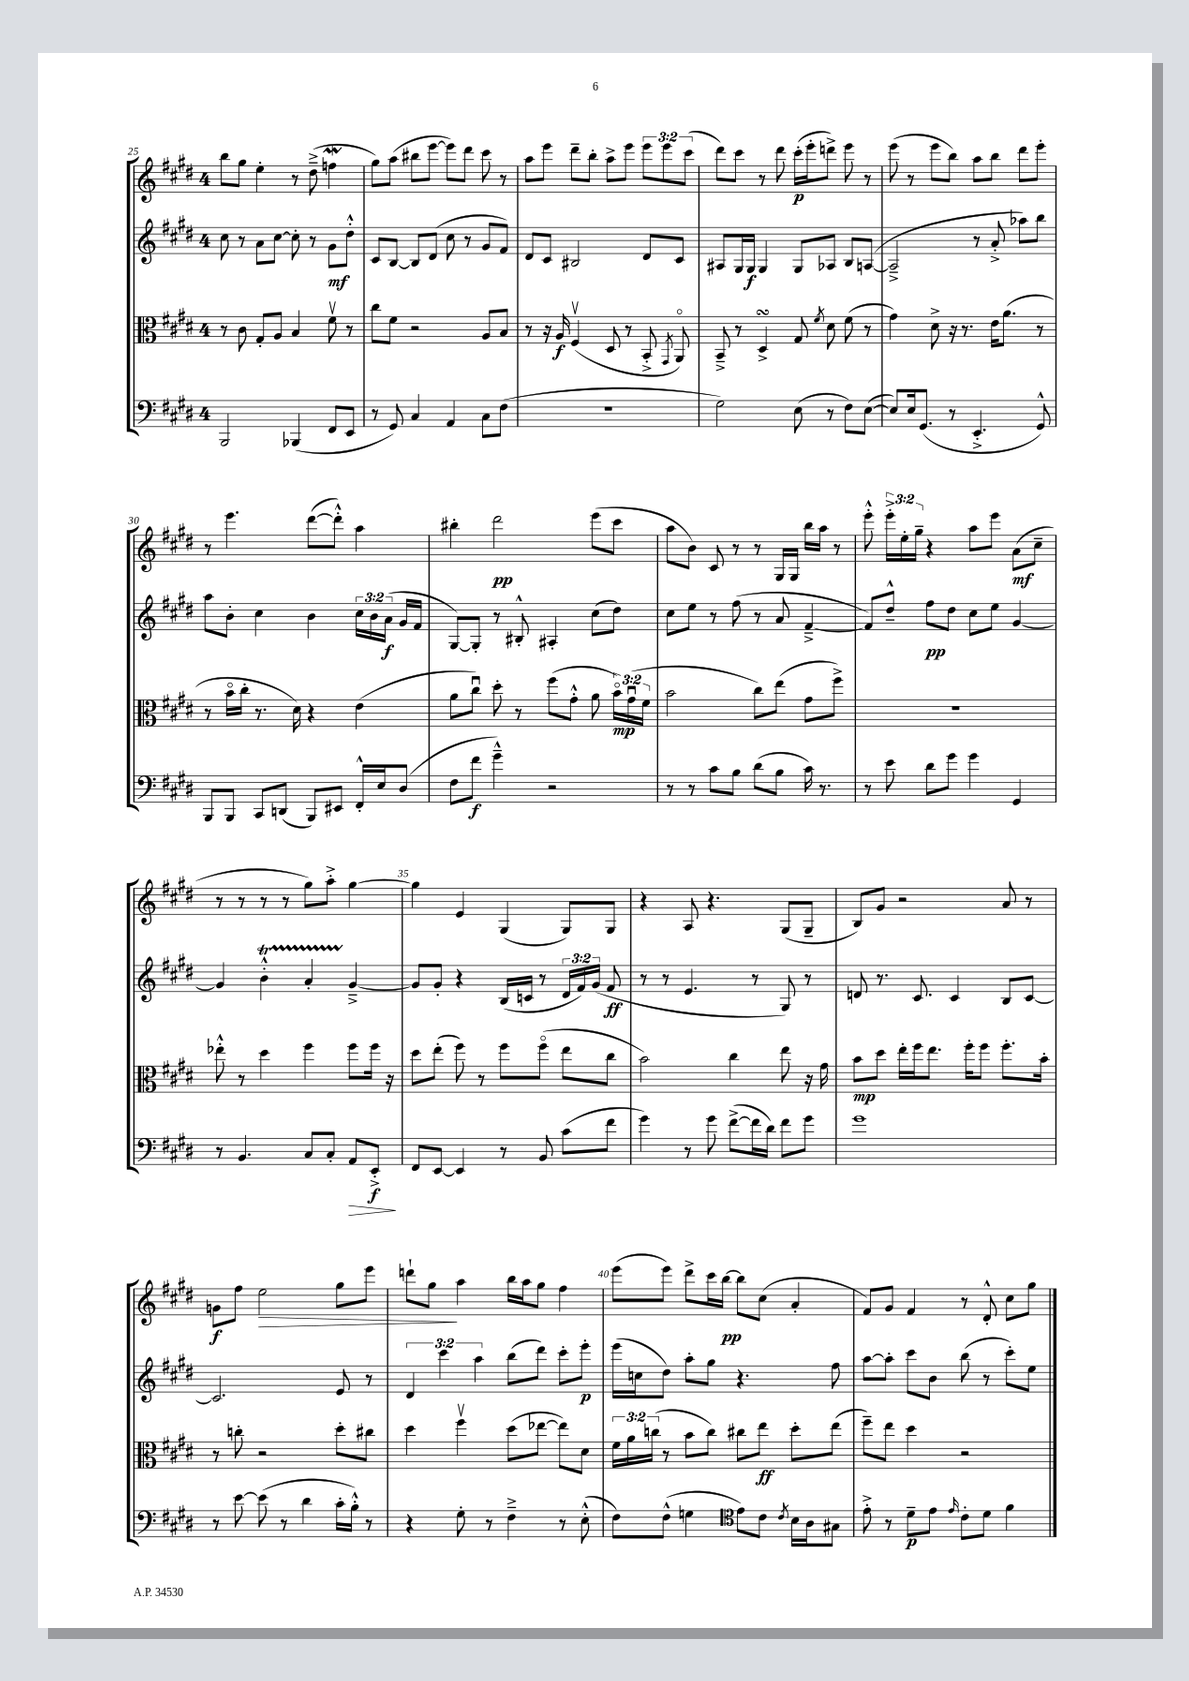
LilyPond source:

<<
\new StaffGroup <<
\new Staff = "s0" {
    \clef treble \key e \major \once \override Staff.TimeSignature.style = #'single-digit \time 4/4 \override Staff.TupletNumber.text = #tuplet-number::calc-fraction-text
    \autoBeamOff b''8[ gis''8] e''4-. r8 dis''8--->( f''4\mordent |
    gis''8[) a''8]( bis''8[ e'''8]~ e'''8[) dis'''8] cis'''8 r8 |
    a''8[ e'''8] dis'''8[-- b''8]-. a''8[-> e'''8] \tuplet 3/2 { e'''8[ e'''8 cis'''8]( } |
    dis'''8[) cis'''8] r8 dis'''8 cis'''16[-.\p( e'''16-. d'''8]->) e'''8 r8 |
    e'''8( r8 e'''8[ b''8]) a''8[ b''8] dis'''8[ e'''8]-. |
    r8 e'''4. dis'''8[~( dis'''8]-.-^) a''4 |
    bis''4-. dis'''2\pp e'''8[( cis'''8] |
    a''8[ b'8]) cis'8 r8 r8 gis16[ gis16] b''16[ a''16] r8 |
    e'''8-.-^ \tuplet 3/2 { e'''16[-.-> e''16-. gis''16]-- } r4 a''8[ e'''8] a'8[\mf( cis''8]-- |
    r8 r8 r8 r8 gis''8[) a''8]-.-> gis''4~ |
    gis''4 e'4 gis4( gis8[) gis8] |
    r4 a8 r4. gis8[( gis8]-- |
    b8[) gis'8] r2 a'8 r8 |
    g'8[\f fis''8] e''2\> gis''8[ e'''8] |
    d'''8[-! gis''8]\! a''4 b''16[ a''16 gis''8] fis''4 |
    e'''8[( e'''8]) dis'''8[-> cis'''16 b''16]~\pp b''8[ cis''8]( a'4-. |
    fis'8[) gis'8] fis'4 r8 dis'8-.-^ cis''8[ gis''8] \bar "|." |
}
\new Staff = "s1" {
    \clef treble \key e \major \once \override Staff.TimeSignature.style = #'single-digit \time 4/4 \override Staff.TupletNumber.text = #tuplet-number::calc-fraction-text
    \autoBeamOff cis''8 r8 a'8[ cis''8]~ cis''8-. r8 gis'8[\mf dis''8]-.-^ |
    cis'8[ b8]~ b8[ dis'8]( cis''8 r8 gis'8[ fis'8]) |
    dis'8[ cis'8] bis2 dis'8[ cis'8] |
    ais8[ gis16 gis16]\f gis4 gis8[ aes8] b8[ a8]~( |
    a2---> r8 a'8-.-> aes''8[) b''8] |
    a''8[ b'8]-. cis''4 b'4 \tuplet 3/2 { cis''16[ b'16 a'16]\f( } gis'16[ fis'16] |
    gis8[~) gis8]-. r8 bis8-.-^ ais4-. cis''8[( dis''8]) |
    cis''8[ e''8] r8 fis''8( r8 a'8 fis'4~---> |
    fis'8[) dis''8]---^ fis''8[\pp dis''8] cis''8[ e''8] gis'4~ |
    gis'4 b'4-.-^\startTrillSpan a'4-. gis'4~--->\stopTrillSpan |
    gis'8[ gis'8]-. r4 b16[( c'16] r8 \tuplet 3/2 { dis'16[ fis'16) gis'16]( } fis'8\ff |
    r8 r8 e'4. r8 gis8) r8 |
    d'8 r8. cis'8. cis'4 b8[ cis'8]~ |
    cis'2. e'8 r8 |
    \tuplet 3/2 { dis'4 cis'''4 a''4 } b''8[( dis'''8]) cis'''8[-. e'''8]-.\p |
    e'''16[( c''16 dis''8]) a''8[-. gis''8] r4. fis''8 |
    a''8[~ a''8]-. cis'''8[ b'8] b''8( r8 cis'''8[-.) e''8] \bar "|." |
}
\new Staff = "s2" {
    \clef alto \key e \major \once \override Staff.TimeSignature.style = #'single-digit \time 4/4 \override Staff.TupletNumber.text = #tuplet-number::calc-fraction-text
    \autoBeamOff r8 cis'8 gis8[-. a8] b4 fis'8\upbow r8 |
    cis''8[ fis'8] r2 a8[ b8] |
    r8 r16 a16\f fis4\upbow( dis8 r8 b,8-.-> \acciaccatura { gis,8 } a,8\flageolet) |
    b,8---> r8 dis4->\turn gis8 \acciaccatura { fis'8 } dis'8 fis'8( r8 |
    gis'4) dis'8-> r16 r8. e'16[ a'8.]( r8 |
    r8 b'16[\flageolet cis''16]-. r8. dis'16) r4 e'4( |
    a'8[ cis''8]\downbow) dis''8-. r8 fis''8[( gis'8]-.-^ a'8 \tuplet 3/2 { b'16[\flageolet\mp) gis'16\downbow( fis'16] } |
    b'2 cis''8[) e''8]( gis'8[ fis''8]->) |
    R1 |
    ees''8-.-^ r8 dis''4 fis''4 fis''8[ fis''16] r16 |
    dis''8[ e''8]-.( fis''8) r8 fis''8[ fis''8]\flageolet( e''8[ cis''8] |
    b'2) cis''4 e''8 r16 gis'16 |
    b'8[\mp dis''8] e''16[-. fis''16 e''8.] fis''16[-. fis''8] fis''8.[-. b'16]-. |
    r8 c''8-. r2 dis''8[-. cis''8] |
    dis''4 fis''4\upbow dis''8[( ees''8]~ ees''8[) dis'8] |
    \tuplet 3/2 { fis'16[ a'16 c''16]( } r8 b'8[ c''8]) cis''8[ e''8]\ff dis''8[-. e''8]( |
    fis''8[--) e''8] dis''4 r2 \bar "|." |
}
\new Staff = "s3" {
    \clef bass \key e \major \once \override Staff.TimeSignature.style = #'single-digit \time 4/4
    \autoBeamOff b,,2 bes,,4( fis,8[ e,8] |
    r8 gis,8) cis4 a,4 cis8[ fis8]( |
    R1 |
    gis2) e8( r8 fis8[) e8]~( |
    e8[) e16 gis,8.]( r8 e,4.-.-> gis,8-^) |
    b,,8[ b,,8] cis,8[ d,8]( b,,8[) eis,8] fis,16[-.-^ e16 dis8]( |
    fis8[ fis'8]\f gis'4---^) r2 |
    r8 r8 cis'8[ b8] dis'8[( b8] cis'16) r8. |
    r8 e'8 dis'8[ gis'8] gis'4 gis,4 |
    r8 b,4. cis8[ cis8]-. a,8[\> e,8]-.->\f\! |
    fis,8[ e,8]~ e,4 r8 b,8 cis'8[( fis'8] |
    gis'4) r8 gis'8 fis'8[~->( fis'16 dis'16]) fis'8[ gis'8] |
    gis'1 |
    r8 e'8~ e'8( r8 dis'4 cis'16[-. b16]-.-^) r8 |
    r4 gis8-. r8 fis4---> r8 e8-.-^( |
    fis8[) fis8]-^( g4 \clef tenor e'8[) cis'8] \acciaccatura { cis'8 } b16[ a16 gis8] |
    e'8-.-> r8 dis'8[--\p e'8] \grace { e'16 } cis'8[-. dis'8] fis'4 \bar "|." |
}
>>
>>
\layout { \context { \Score currentBarNumber = #25 \override BarNumber.break-visibility = ##(#f #t #t) barNumberVisibility = #(every-nth-bar-number-visible 5) } }
